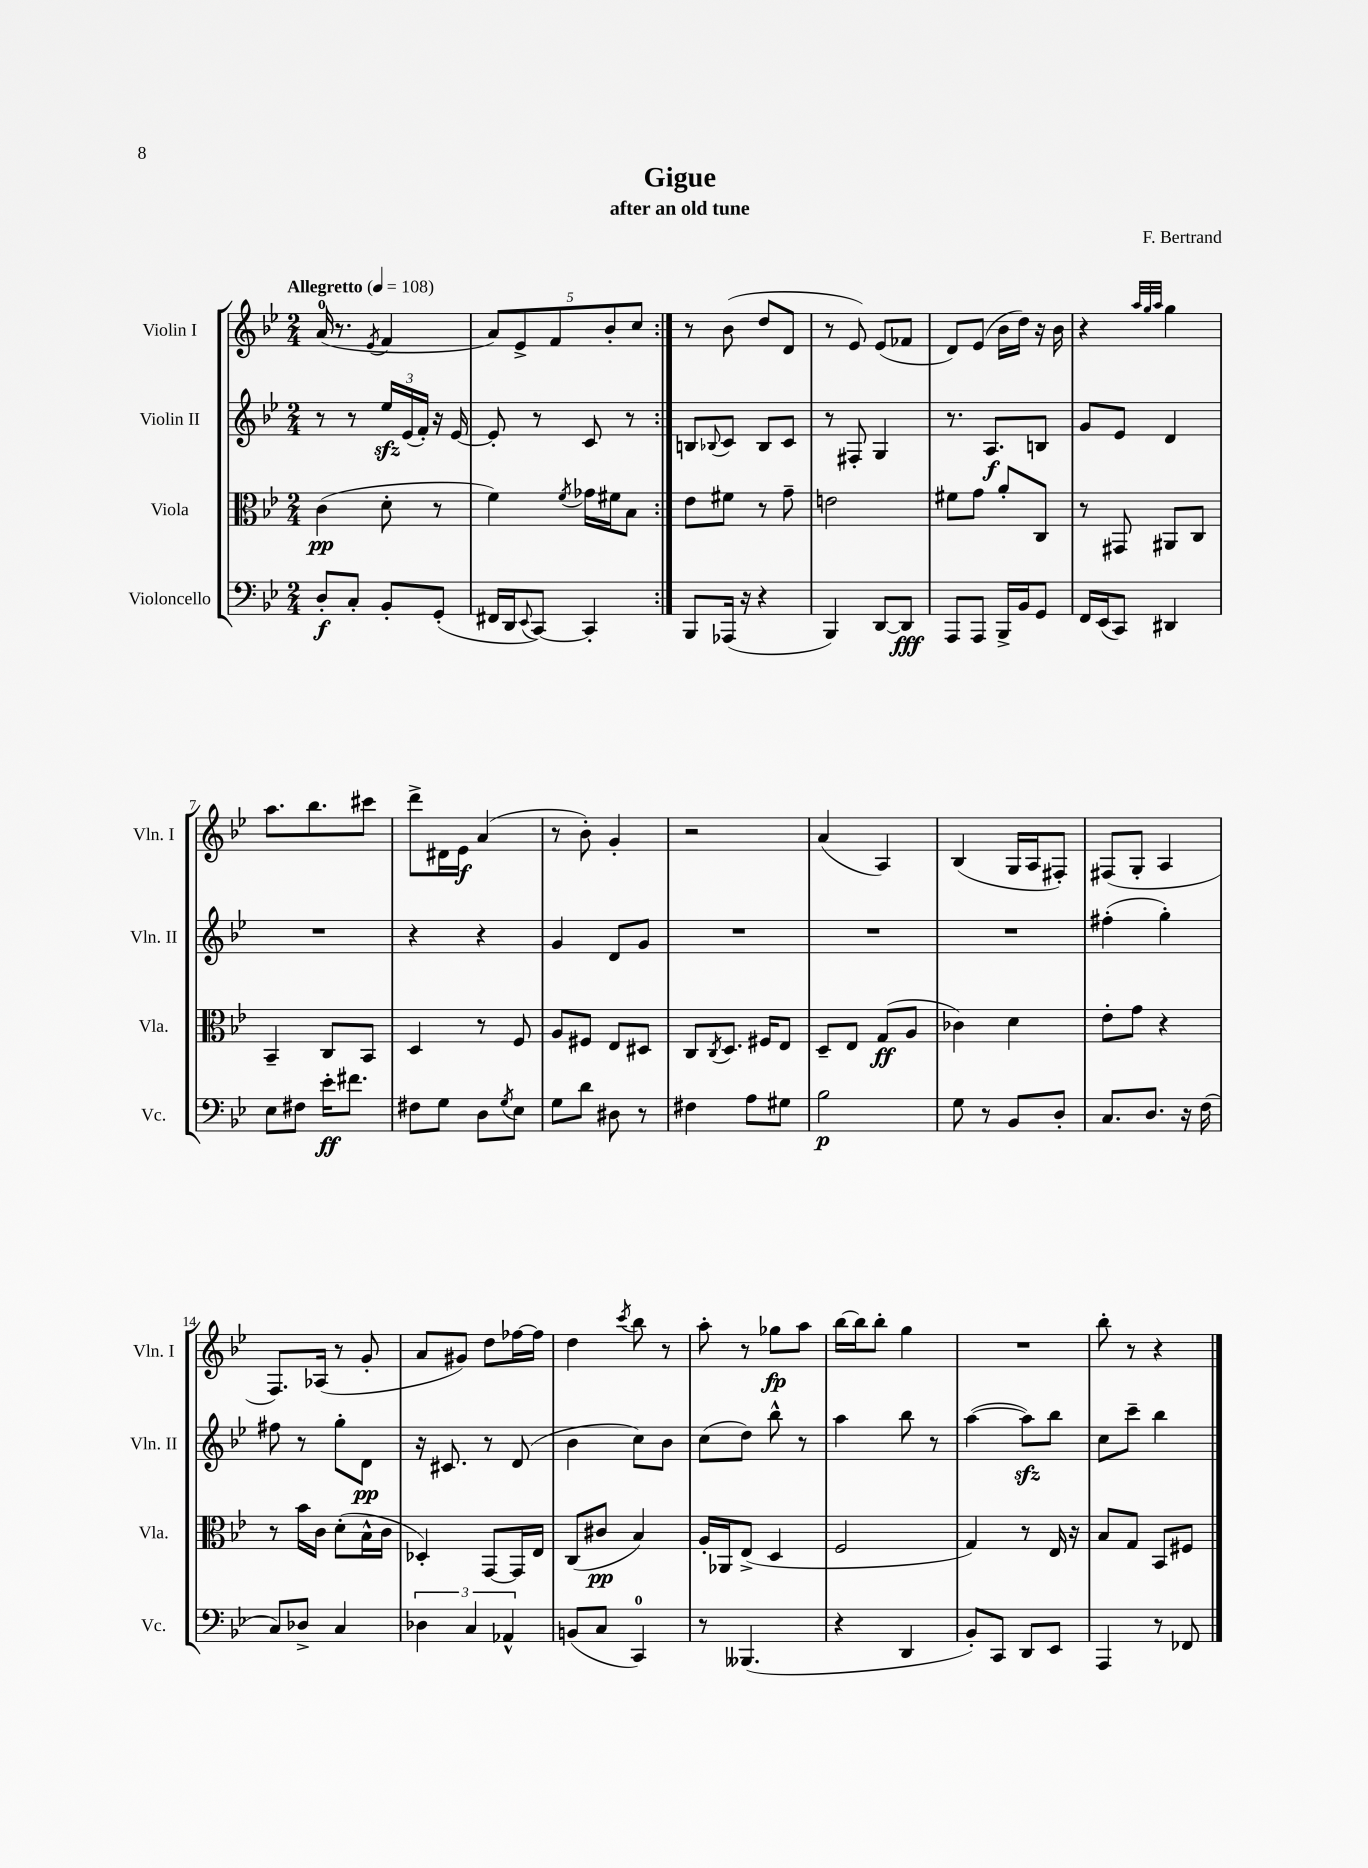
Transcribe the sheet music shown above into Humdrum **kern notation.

**kern	**kern	**kern	**kern
*staff4	*staff3	*staff2	*staff1
*clefF4	*clefC3	*clefG2	*clefG2
*k[b-e-]	*k[b-e-]	*k[b-e-]	*k[b-e-]
*M2/4	*M2/4	*M2/4	*M2/4
*MM108	*MM108	*MM108	*MM108
8D'/L	(4c\	8r	(16a/
.	.	.	8.r
8C'/J	.	8r	.
.	.	.	8qe-/
8BB-'/L	8d'\	24ee-/LL	4f/
.	.	(24e-/	.
.	.	24f'/JJ)	.
(8GG'/J	8r	16r	.
.	.	[16e-/	.
=	=	=	=
16FF#/LL	4f\)	8e-'/]	10a/L)
16DD/J	.	.	.
.	.	.	10e-^/
8qqEE-/	.	.	.
[8CC/J)	.	8r	.
.	.	.	10f/
.	8qf/	.	.
4CC'/]	16g-\LL	8c/	.
.	.	.	10b-'/
.	16f#\J	.	.
.	8B-\J	8r	.
.	.	.	10cc/J
=:|!	=:|!	=:|!	=:|!
8BBB-/L	8e-\L	8B/L	8r
.	.	8qqB-/	.
(16AAA-/Jk	8f#\J	8c/J	(8b-\
16r	.	.	.
4r	8r	8B-/L	8dd/L
.	8g~\	8c/J	8d/J
=	=	=	=
4BBB-/)	2e\	8r	8r
.	.	8F#'/	8e-/)
[8DD/L	.	4G/	(8e-/L
8DD/]J	.	.	8f-/J
=	=	=	=
8AAA/L	8f#\L	8.r	8d/L)
8AAA/J	8g\J	.	(8e-/J
.	.	8.A/L	.
16BBB-^/LL	8a'/L	.	16b-\LL
16BB-/J	.	.	16dd\JJ)
8GG/J	8C/J	8B/J	16r
.	.	.	16b-\
=	=	=	=
16FF/LL	8r	8g/L	4r
(16EE-/J	.	.	.
8CC/J)	8GG#/	8e-/J	.
.	.	.	32qqaa/LLL
.	.	.	32qqgg/
.	.	.	32qqaa/JJJ
4DD#/	8AA#/L	4d/	4gg\
.	8C/J	.	.
=	=	=	=
8E-\L	4BB-~/	2r	8.aa\L
8F#\J	.	.	.
.	.	.	8.bb-\
16e-'\LK	8C/L	.	.
8.f#\J	.	.	.
.	8BB-/J	.	8ccc#\J
=	=	=	=
8F#\L	4D/	4r	8ddd^\L
8G\J	.	.	16d#\L
.	.	.	16e-\JJ
8D\L	8r	4r	(4a/
8qG/	.	.	.
8E-\J	8F/	.	.
=	=	=	=
8G\L	8A/L	4g/	8r
8d\J	8F#/J	.	8b-'\)
8D#\	8E-/L	8d/L	4g'/
8r	8D#/J	8g/J	.
=	=	=	=
4F#\	8C/L	2r	2r
.	8qC/	.	.
.	8.D/J	.	.
8A\L	.	.	.
.	16F#/LK	.	.
8G#\J	8E-/J	.	.
=	=	=	=
2B-\	8D~/L	2r	(4a/
.	8E-/J	.	.
.	(8G/L	.	4A/)
.	8A/J	.	.
=	=	=	=
8G\	4c-\)	2r	(4B-/
8r	.	.	.
8BB-/L	4d\	.	16G/LL
.	.	.	16A/J
8D'/J	.	.	8F#'/J)
=	=	=	=
8.C/L	8e-'\L	(4ff#'\	(8F#/L
.	8g\J	.	8G'/J
8.D/J	.	.	.
.	4r	4gg'\)	4A/
16r	.	.	.
(16F\	.	.	.
=	=	=	=
8C/L)	8r	8ff#\	8.F/L)
8D-^/J	16b-\LL	8r	.
.	16c\JJ	.	(16A-/Jk
4C/	(8d'\L	8gg'\L	8r
.	16B-^^\L	8d\J	8g'/
.	16c\JJ	.	.
=	=	=	=
6D-\	4D-'/)	16r	8a/L
.	.	8.c#/	.
.	.	.	8g#/J)
6C/	.	.	.
.	[8GG/L	8r	8dd\L
6AA-^^/	.	.	.
.	16GG/]L	(8d/	[16ff-\L
.	16E-/JJ	.	16ff-\]JJ
=	=	=	=
(8BB/L	(8C/L	4b-\	4dd\
8C/J	8c#/J	.	.
.	.	.	8qccc/
4CC/)	4B-/)	8cc\L)	8bb-\
.	.	8b-\J	8r
=	=	=	=
8r	16A'/LL	(8cc\L	8aa'\
.	16AA-/J	.	.
(4.BBB--/	(8E-^/J	8dd\J)	8r
.	4D/	8bb-^^\	8gg-\L
.	.	8r	8aa\J
=	=	=	=
4r	2F/	4aa\	[16bb-\LL
.	.	.	16bb-\]J
.	.	.	8bb-'\J
4DD/	.	8bb-\	4gg\
.	.	8r	.
=	=	=	=
8BB-'/L)	4G/)	([4aa\	2r
8CC/J	.	.	.
8DD/L	8r	8aa\]L)	.
8EE-/J	16E-/	8bb-\J	.
.	16r	.	.
=	=	=	=
4AAA/	8B-/L	8cc\L	8bb-'\
.	8G/J	8ccc~\J	8r
8r	8BB-/L	4bb-\	4r
8FF-/	8F#/J	.	.
==	==	==	==
*-	*-	*-	*-
